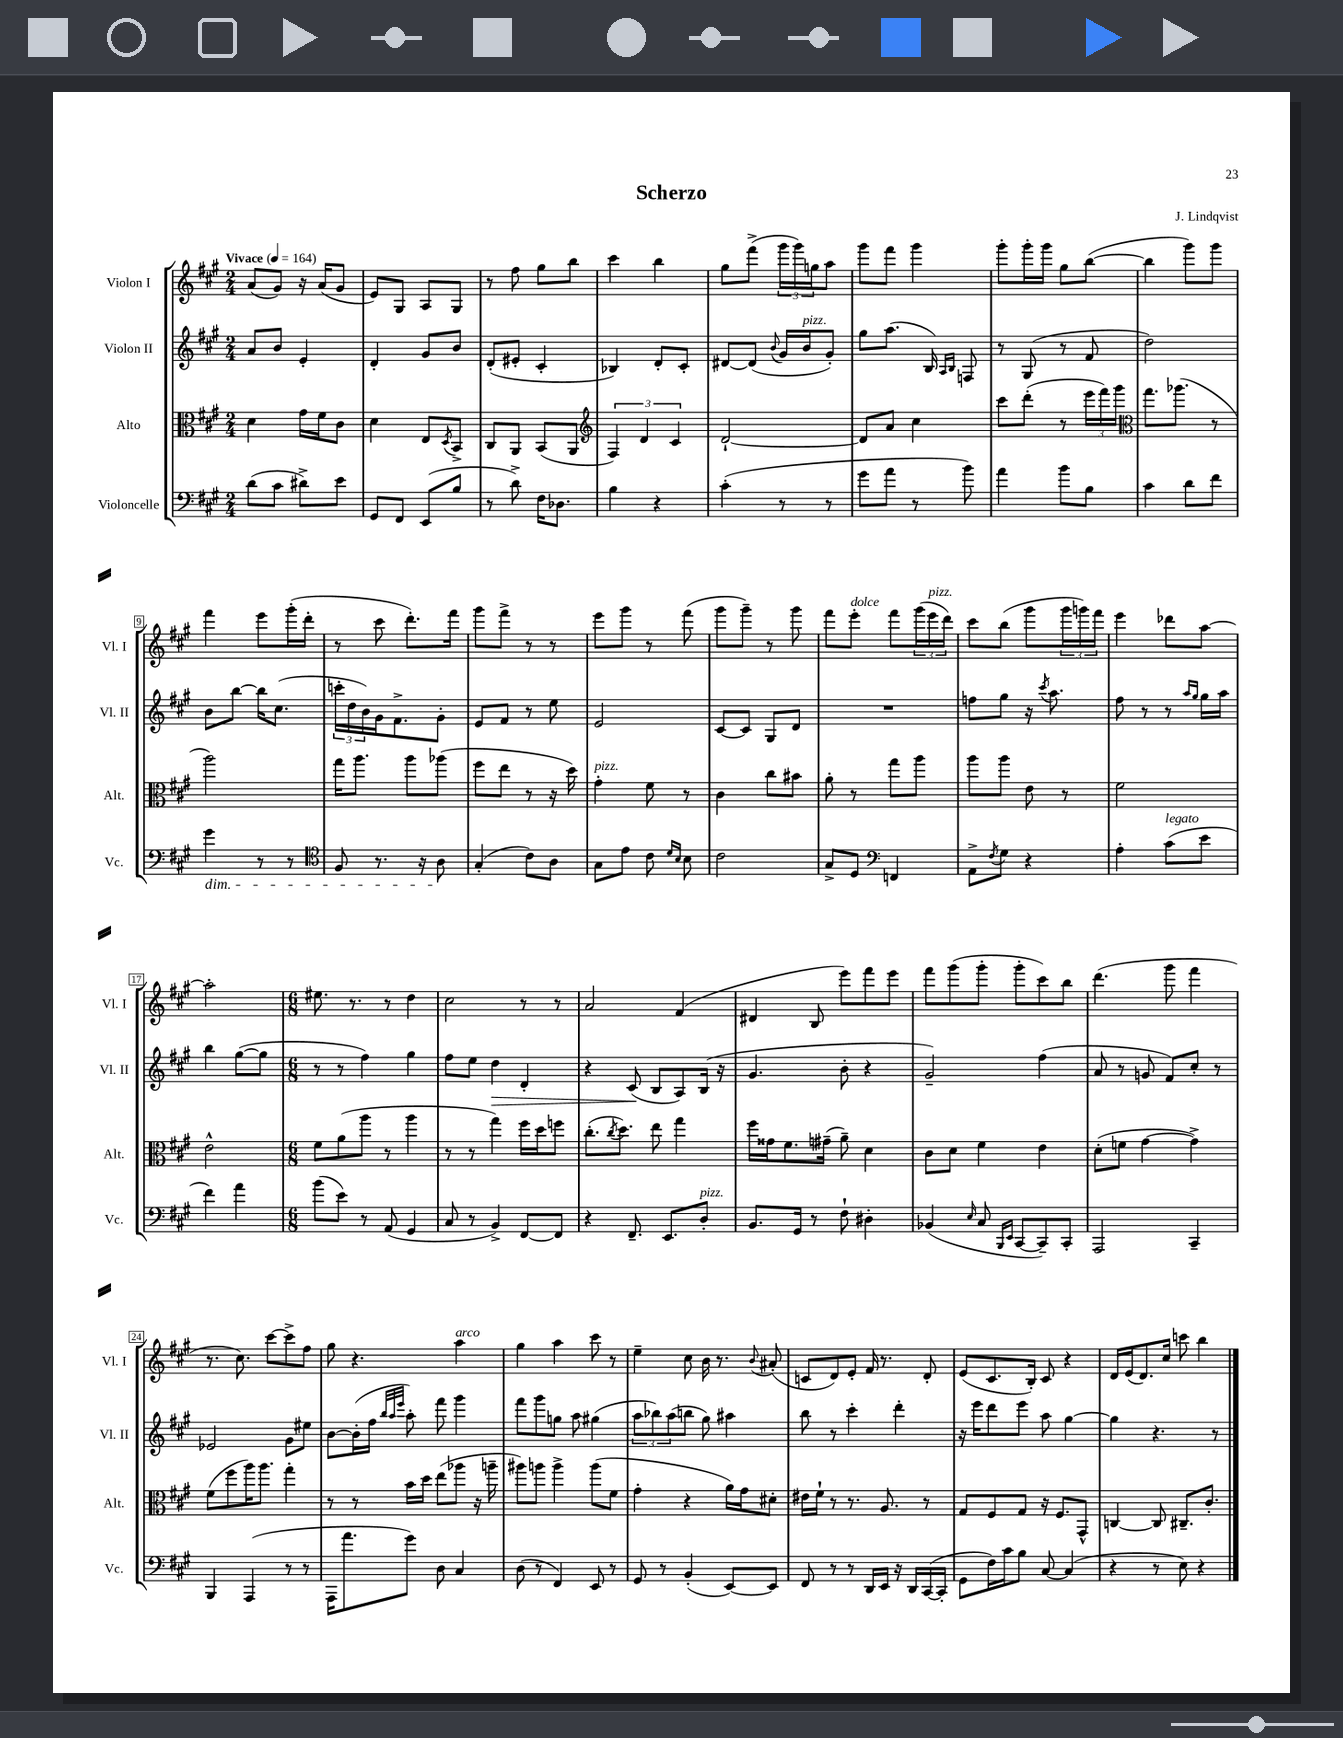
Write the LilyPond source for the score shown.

\header { title = "Scherzo" composer = "J. Lindqvist" }
<<
\new StaffGroup <<
\new Staff = "s0" \with { instrumentName = "Violon I" shortInstrumentName = "Vl. I" } {
    \clef treble \key a \major \numericTimeSignature \time 2/4 \tempo "Vivace" 4 = 164
    a'8( gis'8) r16 a'16( gis'8 |
    e'8) gis8 a8 gis8 |
    r8 fis''8 gis''8 b''8 |
    cis'''4 b''4 |
    gis''8 fis'''8->( \tuplet 3/2 { gis'''16 gis'''16) g''16 } a''8 |
    gis'''8 fis'''8 gis'''4 |
    gis'''8-. gis'''16-. gis'''16 gis''8 b''8~( |
    b''4 gis'''8) gis'''8 |
    fis'''4 e'''8 gis'''16-.( d'''16-. |
    r8 cis'''8 d'''8.-.) fis'''16 |
    gis'''8 fis'''8-> r8 r8 |
    e'''8 gis'''8 r8 fis'''8( |
    gis'''8 gis'''8--) r8 gis'''8 |
    fis'''8 e'''8-.^\markup { \italic "dolce" } fis'''8 \tuplet 3/2 { gis'''16( e'''16^\markup { \italic "pizz." } d'''16) } |
    cis'''8 b''8( gis'''8 \tuplet 3/2 { gis'''16 g'''16) fis'''16 } |
    e'''4 des'''8 a''8~ |
    a''2-. |
    \numericTimeSignature \time 6/8 eis''8. r8. r8 d''4 |
    cis''2 r8 r8 |
    a'2 fis'4( |
    dis'4 b8 e'''8) fis'''8 e'''8 |
    fis'''8 gis'''8( gis'''8-. gis'''8-. cis'''8) b''8 |
    d'''4.( gis'''8 fis'''4 |
    r8. cis''8.) cis'''8~ cis'''8-> fis''8 |
    gis''8 r4. a''4^\markup { \italic "arco" } |
    gis''4 a''4 cis'''8 r8 |
    e''4-- cis''8 b'16 r8. \appoggiatura { b'8 } ais'8-.( |
    c'8 d'8) e'8-. fis'16 r8. d'8-. |
    e'8( cis'8. b16-.) cis'8 r4 |
    d'16 e'16( d'8.) cis''16 c'''8 b''4 \bar "|." |
}
\new Staff = "s1" \with { instrumentName = "Violon II" shortInstrumentName = "Vl. II" } {
    \clef treble \key a \major \numericTimeSignature \time 2/4
    a'8 b'8 e'4-. |
    d'4-. gis'8 b'8 |
    d'8-.( eis'8-. cis'4-. |
    bes4) d'8-. cis'8-. |
    dis'8~ dis'8( \appoggiatura { b'8 } gis'16 b'16^\markup { \italic "pizz." } gis'8-.) |
    gis''8 a''8.( b16) \grace { a16 b16 } f8 |
    r8 gis8( r8 fis'8 |
    d''2) |
    b'8 b''8~ b''16 cis''8.( |
    \tuplet 3/2 { c'''16-. d''16 b'16) } gis'16 fis'8.-> gis'8-. |
    e'8 fis'8 r8 e''8 |
    e'2 |
    cis'8~ cis'8 gis8 d'8 |
    R2 |
    f''8 gis''8 r16 \acciaccatura { cis'''8 } a''8. |
    fis''8 r8 r8 \grace { a''16 gis''16 } gis''16 a''16 |
    b''4 gis''8~( gis''8 |
    \numericTimeSignature \time 6/8 r8 r8 fis''4) gis''4 |
    fis''8 e''8 d''4\> d'4-. |
    r4 cis'8\!( b8 a8) b16( r16 |
    gis'4. b'8-. r4 |
    gis'2--) fis''4( |
    a'8 r8 g'8 fis'8) cis''8-. r8 |
    ees'2 gis'8 eis''8 |
    b'8~ b'16-.( fis''16 \grace { b''32 a''32 e'''32 } a''8-.) fis'''8 gis'''4 |
    fis'''8 gis'''8 g''8 a''8 gis''4( |
    \tuplet 3/2 { a''8 bes''8) a''8( } b''8 gis''8) ais''4 |
    b''8 r8 cis'''4-. d'''4-. |
    r16 e'''16 d'''8 e'''8 a''8 gis''4~ |
    gis''4 r4. r8 \bar "|." |
}
\new Staff = "s2" \with { instrumentName = "Alto" shortInstrumentName = "Alt." } {
    \clef alto \key a \major \numericTimeSignature \time 2/4
    d'4 gis'16 fis'16 cis'8 |
    d'4 e8 \acciaccatura { d8 } b,8-> |
    cis8 a,8 b,8( a,8 |
    \clef treble \tuplet 3/2 { fis4) d'4 cis'4 } |
    d'2~-! |
    d'8 a'8 cis''4 |
    cis'''8 d'''8-.( r8 \tuplet 3/2 { e'''16 fis'''16) gis'''16 } |
    \clef alto gis''8. aes''8.( r8 |
    a''2) |
    gis''16 a''8. a''8 aes''8( |
    fis''8 e''8 r8 r16 d''16) |
    gis'4-.^\markup { \italic "pizz." } fis'8 r8 |
    cis'4 cis''8 bis'8 |
    a'8-. r8 gis''8 a''8 |
    a''8 a''8 e'8 r8 |
    fis'2 |
    e'2-^ |
    \numericTimeSignature \time 6/8 fis'8 a'8( a''8 r8 a''4 |
    r8 r8 gis''4) fis''16 d''16 f''8 |
    cis''8.-.( \acciaccatura { cis''8 } d''8.) e''8 gis''4 |
    fis''16 gisis'16 fis'8. gis'16--( a'8--) d'4 |
    cis'8 d'8 fis'4 e'4 |
    d'8-.( f'8 gis'4~ gis'4->) |
    fis'8( fis''8 a''16) a''8. gis''4-. |
    r8 r8 b'16 d''16 e''8( aes''8 r16 a''16-- |
    ais''8) a''8 a''4-> a''8( fis'8 |
    gis'4-. r4 a'16) gis'16 dis'8-. |
    eis'16 fis'16-! r8 r8. a8. r8 |
    gis8 fis8 gis8 r16 fis8. gis,8-^ |
    c4~ c8 cis8.-- cis'8.-. \bar "|." |
}
\new Staff = "s3" \with { instrumentName = "Violoncelle" shortInstrumentName = "Vc." } {
    \clef bass \key a \major \numericTimeSignature \time 2/4
    d'8( cis'8 dis'8->) e'8 |
    gis,8 fis,8 e,8( b8 |
    r8 d'8->) fis16 des8. |
    b4 r4 |
    cis'4-.( r8 r8 |
    gis'8 a'8 r8 b'8) |
    a'4 b'8 b8 |
    cis'4 d'8 fis'8 |
    gis'4\dim r8 r8 |
    \clef tenor fis8 r8. r16 a8\! |
    gis4-.( cis'8) a8 |
    gis8 e'8 cis'8 \grace { d'16 b16 } b8 |
    cis'2 |
    gis8-> d8 \clef bass f,4 |
    a,8-> \acciaccatura { fis8 } gis8 r4 |
    a4-. cis'8^\markup { \italic "legato" }( e'8 |
    fis'4) a'4 |
    \numericTimeSignature \time 6/8 b'8( e'8) r8 a,8( gis,4 |
    cis8 r8 b,4->) fis,8~ fis,8 |
    r4 fis,8.-- e,8. d8-.^\markup { \italic "pizz." } |
    b,8. gis,16 r8 fis8-! dis4-. |
    bes,4( \grace { e16 } cis8 \grace { b,,16 e,16 } cis,8~ cis,8--) cis,8-. |
    a,,2 cis,4-- |
    b,,4 a,,4( r8 r8 |
    a,,16 a'8. gis'8) d8 cis4 |
    d8( r8 fis,4) e,8 r8 |
    gis,8 r8 b,4-.( e,8~) e,8 |
    fis,8 r8 r8 d,16 e,16 r16 d,16 cis,16~( cis,16-. |
    gis,8 fis16) cis'16 b8 cis8~ cis4( |
    r4 r8 e8) r4 \bar "|." |
}
>>
>>
\layout { \context { \Score \override BarNumber.stencil = #(make-stencil-boxer 0.1 0.3 ly:text-interface::print) } }
